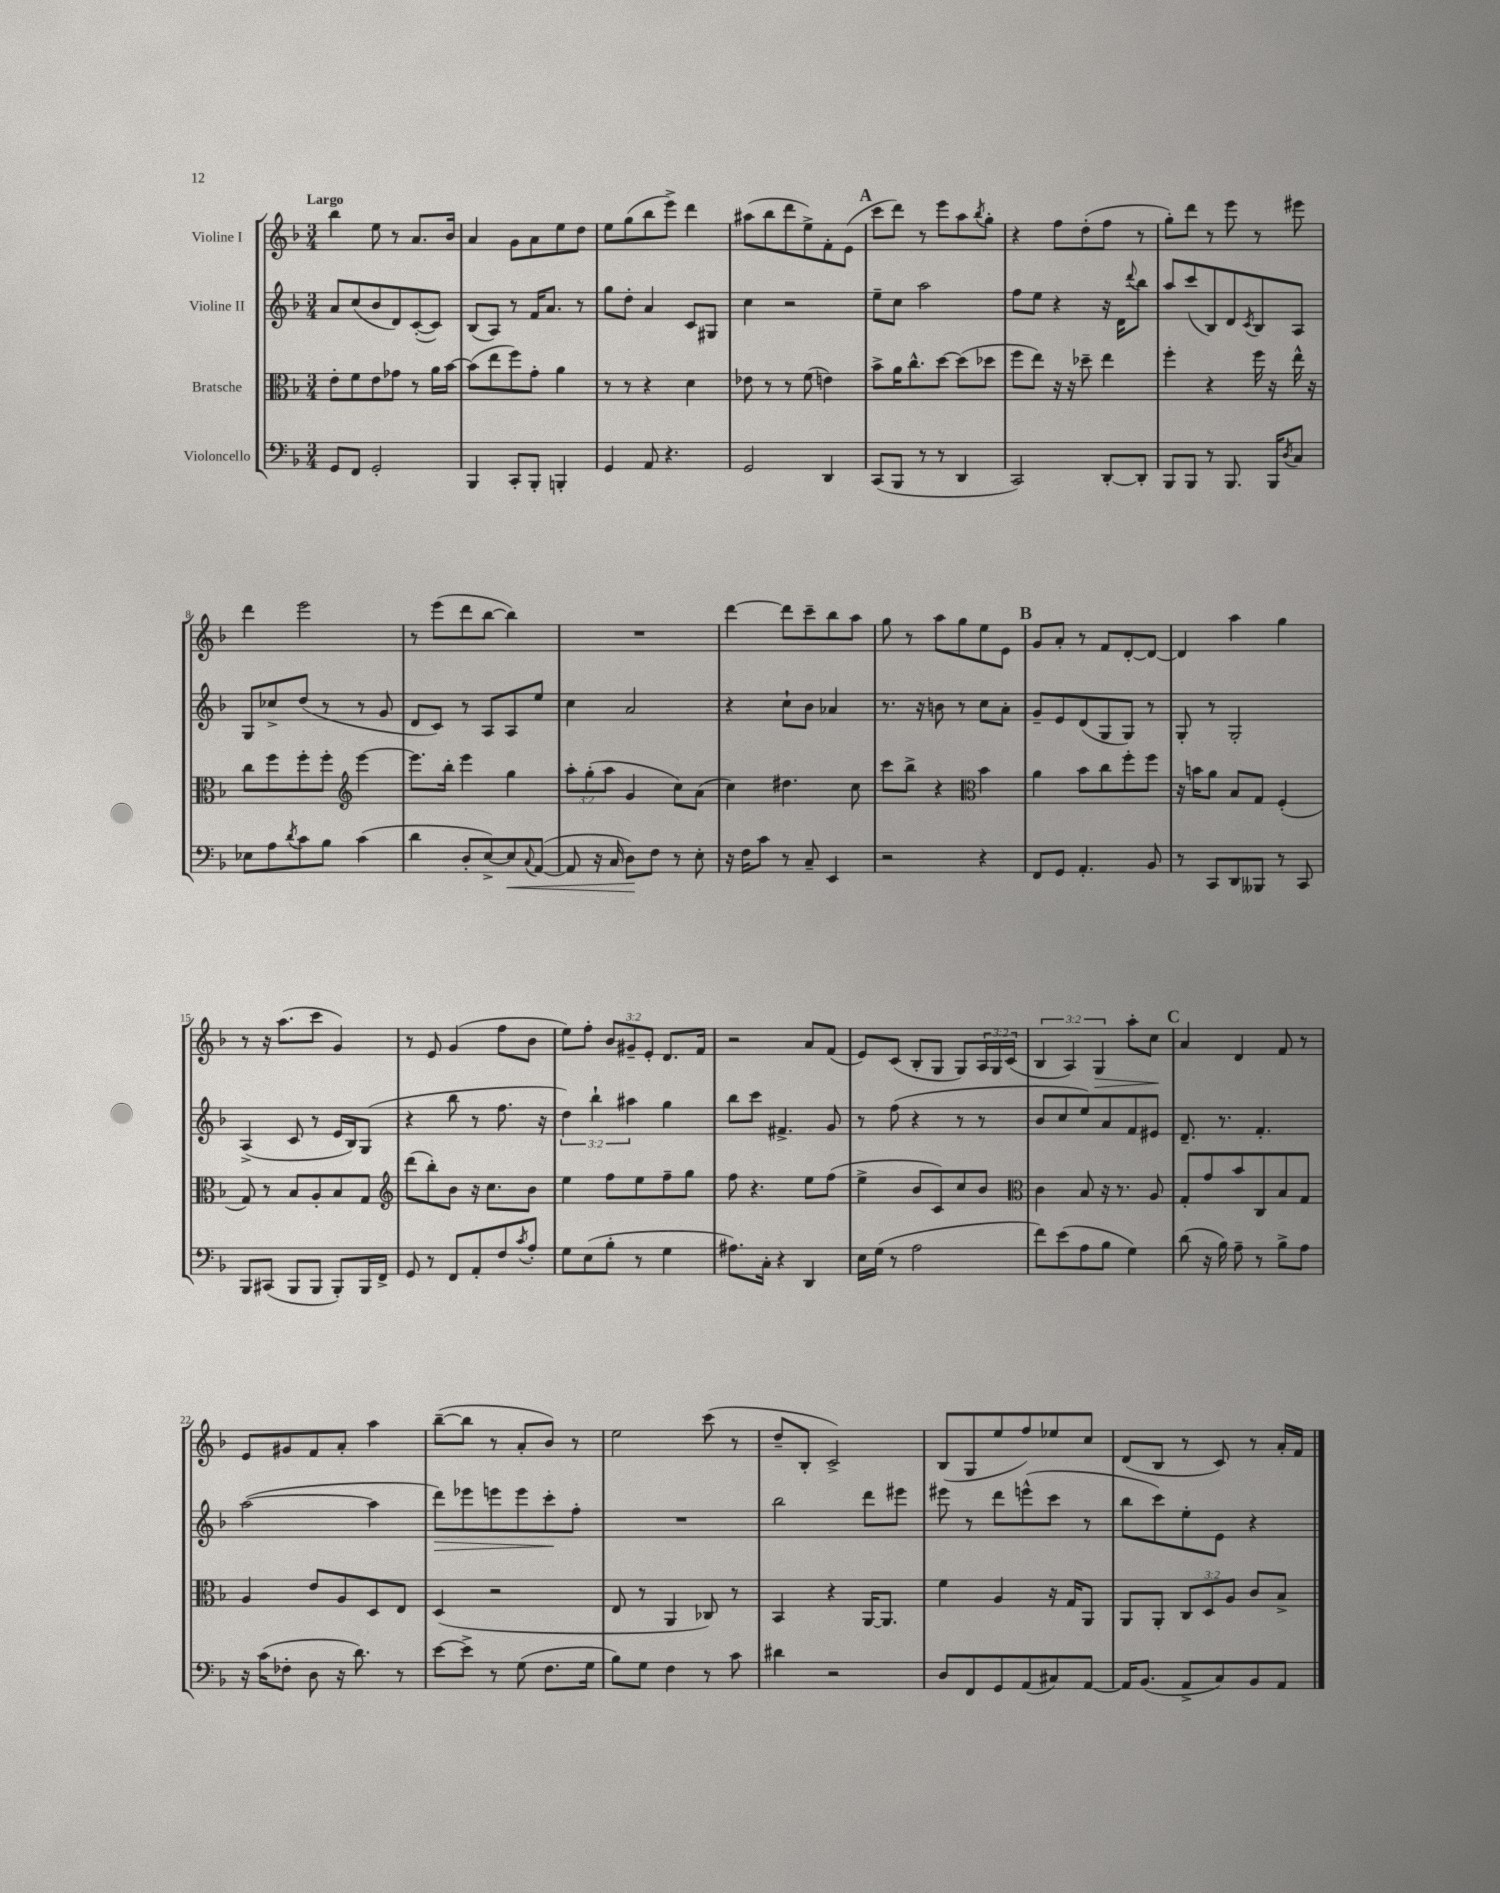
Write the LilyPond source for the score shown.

<<
\new StaffGroup <<
\new Staff = "s0" \with { instrumentName = "Violine I" } {
    \clef treble \key f \major \numericTimeSignature \time 3/4 \override Staff.TupletNumber.text = #tuplet-number::calc-fraction-text \tempo "Largo"
    bes''4 e''8 r8 a'8. bes'16 |
    a'4 g'8 a'8 e''8 d''8 |
    e''8 g''8( bes''8 e'''8->) d'''4 |
    ais''8( bes''8 d'''8 e''8->) f'8-. e'8( |
    \mark \markup { \bold "A" } c'''8 d'''8) r8 e'''8 a''8 \acciaccatura { bes''8 } g''8-. |
    r4 f''8 d''8-.( f''8 r8 |
    g''8-.) d'''8 r8 e'''8 r8 eis'''8 |
    d'''4 e'''2 |
    r8 e'''8( d'''8 bes''8~ bes''4) |
    R2. |
    d'''4~ d'''8 c'''8-- bes''8 a''8 |
    g''8 r8 a''8 g''8 e''8 e'8 |
    \mark \markup { \bold "B" } g'8 a'8-. r8 f'8 d'8~-. d'8~ |
    d'4 a''4 g''4 |
    r8 r16 a''8.( c'''8 g'4) |
    r8 e'8 g'4( f''8 bes'8 |
    e''8) f''8-. \tuplet 3/2 { bes'8 gis'8-- e'8-. } d'8. f'16 |
    r2 a'8 f'8( |
    e'8) c'8( bes8-. g8 g8) \tuplet 3/2 { a16 g16 c'16( } |
    \tuplet 3/2 { bes4 a4) g4\> } a''8-. c''8\! |
    \mark \markup { \bold "C" } a'4 d'4 f'8 r8 |
    e'8 gis'8 f'8 a'8-. a''4 |
    bes''8~--( bes''8 r8 a'8-. bes'8) r8 |
    e''2 c'''8( r8 |
    d''8-- bes8-. c'2->) |
    bes8( g8 e''8 f''8) ees''8 c''8 |
    d'8( bes8 r8 c'8) r8 a'16-. f'16 \bar "|." |
}
\new Staff = "s1" \with { instrumentName = "Violine II" } {
    \clef treble \key f \major \numericTimeSignature \time 3/4 \override Staff.TupletNumber.text = #tuplet-number::calc-fraction-text
    a'8 c''8( bes'8 d'8) c'8~-.( c'8) |
    bes8( a8) r8 f'16 a'8. r8 |
    g''8 d''8-. a'4 c'8 gis8 |
    c''4 r2 |
    \mark \markup { \bold "A" } e''8-- c''8 a''2 |
    f''8 e''8 r4 r16 d'16 \appoggiatura { d'''8 } bes''8 |
    a''8 c'''8( bes8) d'8 \acciaccatura { c'8 } bes8 a8 |
    g8 ces''8-> d''8( r8 r8 g'8 |
    d'8 c'8) r8 a8 a8 e''8 |
    c''4 a'2 |
    r4 c''8-! bes'8 aes'4 |
    r8. r16 b'8 r8 c''8 a'8-. |
    \mark \markup { \bold "B" } g'8-- e'8 d'8( g8 g8) r8 |
    g8-. r8 g2-. |
    a4->( c'8 r8 e'16 bes16) g8( |
    r4 bes''8 r8 f''8. r16 |
    \tuplet 3/2 { d''4) bes''4-! ais''4 } g''4 |
    bes''8 c'''8 fis'4.-> g'8 |
    r8 f''8( r4 r8 r8 |
    bes'8 c''8 e''8) a'8 f'8 eis'8 |
    \mark \markup { \bold "C" } d'8.-- r8. f'4.-. |
    a''2~( a''4 |
    d'''8\>) ees'''8 e'''8 e'''8 c'''8-.\! f''8-. |
    R2. |
    bes''2 d'''8 eis'''8 |
    eis'''8 r8 d'''8 e'''8-^( c'''8 r8 |
    bes''8 c'''8) e''8-. e'8 r4 \bar "|." |
}
\new Staff = "s2" \with { instrumentName = "Bratsche" } {
    \clef alto \key f \major \numericTimeSignature \time 3/4 \override Staff.TupletNumber.text = #tuplet-number::calc-fraction-text
    e'8-. f'8 e'8 ges'8 r8 a'16 bes'16~ |
    bes'8( e''8 f''8) g'8-. a'4 |
    r8 r8 r4 d'4 |
    ees'8 r8 r8 f'8( e'4) |
    \mark \markup { \bold "A" } bes'8-> a'16 c''8.-^ d''8~ d''8( des''8 |
    f''8 e''8) r16 r16 des''8-- e''4 |
    f''4-. r4 f''16 r16 e''16-^ r16 |
    c''8 f''8 f''8-. f''8-. \clef treble e'''4~ |
    e'''8. bes''16-. e'''4 g''4 |
    \tuplet 3/2 { a''8-. g''8-.( a''8 } g'4 c''8) a'8( |
    c''4) dis''4. c''8 |
    c'''8 bes''8-> r4 \clef alto bes'4 |
    \mark \markup { \bold "B" } a'4 bes'8 c''8 f''8-. f''8 |
    r16 b'16 a'8 bes8 g8 f4-.( |
    g8) r8 bes8 a8-. bes8 g8 |
    \clef treble d'''8( bes''8-.) bes'8 r16 c''8. bes'8 |
    e''4 f''8 e''8 f''8-- g''8 |
    f''8 r4. e''8 f''8( |
    e''4-> bes'8 c'8) c''8 bes'8 |
    \clef alto c'4 bes8 r16 r8. a8 |
    \mark \markup { \bold "C" } g8-. g'8 bes'8 c8 bes8 g8 |
    a4 e'8 a8 d8 e8 |
    d4( r2 |
    e8 r8 a,4 ces8) r8 |
    bes,4 r4 a,16~ a,8. |
    f'4 a4 r16 g16 a,8 |
    a,8 a,8-. \tuplet 3/2 { c8 d8 a8 } c'8 bes8-> \bar "|." |
}
\new Staff = "s3" \with { instrumentName = "Violoncello" } {
    \clef bass \key f \major \numericTimeSignature \time 3/4
    g,8 f,8 g,2-. |
    bes,,4 c,8-. bes,,8-. b,,4-. |
    g,4 a,8 r4. |
    g,2 d,4 |
    \mark \markup { \bold "A" } c,8( bes,,8 r8 r8 d,4 |
    c,2) d,8~-. d,8-. |
    bes,,8 bes,,8 r8 bes,,8. bes,,16 \acciaccatura { d8 } c8 |
    ees8 a8 \acciaccatura { d'8 } c'8 bes8 c'4( |
    d'4 d8-. e8~->) e8\< \appoggiatura { c8 } a,8~( |
    a,8 r16 c16 d8\!) f8 r8 e8-. |
    r16 f16 c'8 r8 c8-- e,4 |
    r2 r4 |
    \mark \markup { \bold "B" } f,8 g,8 a,4.-. bes,8 |
    r8 c,8 d,8 beses,,8 r8 c,8 |
    bes,,8 cis,8( bes,,8 bes,,8 bes,,8-.) bes,,16 f,16-> |
    g,8 r8 f,8 a,8-. f8 \acciaccatura { c'8 } a8-. |
    g8 e8( bes8-. r8 g4 |
    ais8.) c16-. r4 d,4 |
    e16 g16( r8 a2 |
    f'8) e'8( a8 bes8 g4) |
    \mark \markup { \bold "C" } d'8( r16 bes16) a8-- r8 bes8-> a8 |
    r16 c'16( fes8-. d8 r16 d'8.) r8 |
    e'8~ e'8-> r8 g8( f8. g16 |
    bes8) g8 f4 r8 c'8 |
    dis'4 r2 |
    d8 f,8 g,8 a,8( cis8) a,8~ |
    a,16 bes,8.( a,8-> c8) bes,8 a,8 \bar "|." |
}
>>
>>
